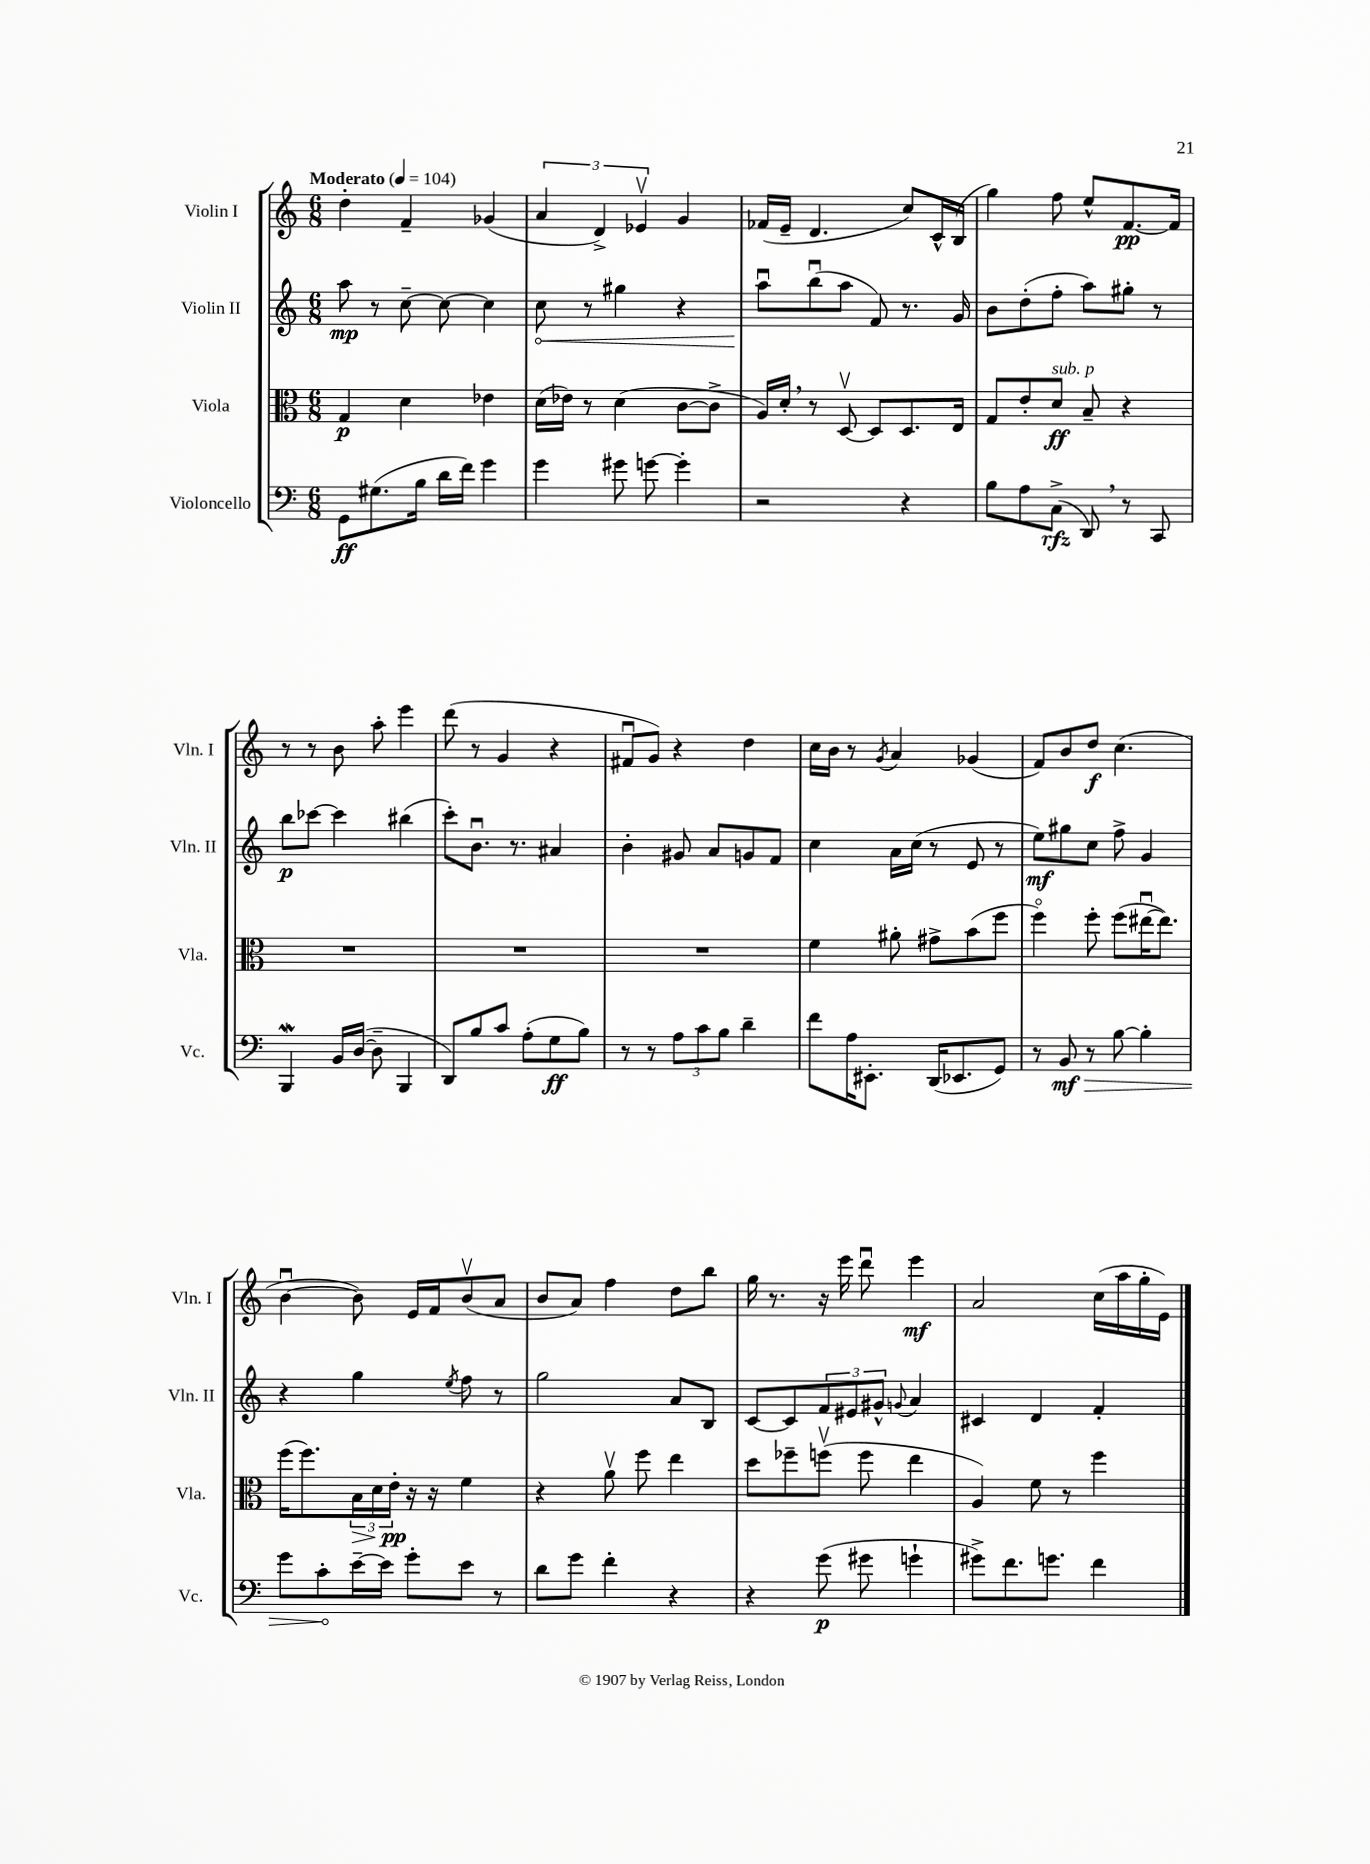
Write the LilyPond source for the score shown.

<<
\new StaffGroup <<
\new Staff = "s0" \with { instrumentName = "Violin I" shortInstrumentName = "Vln. I" } {
    \clef treble \key c \major \numericTimeSignature \time 6/8 \tempo "Moderato" 4 = 104
    d''4-. f'4-- ges'4( |
    \tuplet 3/2 { a'4 d'4->) ees'4\upbow } g'4 |
    fes'16( e'16-- d'4. c''8) c'16-^ b16( |
    g''4) f''8 e''8-^ f'8.~\pp f'16 |
    r8 r8 b'8 a''8-. e'''4 |
    d'''8( r8 g'4 r4 |
    fis'8\downbow g'8) r4 d''4 |
    c''16 b'16 r8 \acciaccatura { g'8 } a'4 ges'4( |
    f'8) b'8 d''8\f c''4.( |
    b'4~\downbow b'8) e'16 f'16 b'8\upbow( a'8 |
    b'8 a'8) f''4 d''8 b''8 |
    g''16 r8. r16 e'''16 d'''8\downbow e'''4\mf |
    a'2 c''16( a''16 g''16-. e'16) \bar "|." |
}
\new Staff = "s1" \with { instrumentName = "Violin II" shortInstrumentName = "Vln. II" } {
    \clef treble \key c \major \numericTimeSignature \time 6/8
    a''8\mp r8 c''8~-- c''8~ c''4 |
    \once \override Hairpin.circled-tip = ##t c''8\< r8 gis''4 r4 |
    a''8\downbow\! b''8\downbow( a''8 f'8) r8. g'16 |
    b'8 d''8-.( f''8-. a''8) gis''8-. r8 |
    b''8\p ces'''8~ ces'''4 bis''4( |
    c'''8-.) b'8.\downbow r8. ais'4 |
    b'4-. gis'8 a'8 g'8 f'8 |
    c''4 a'16 c''16( r8 e'8 r8 |
    e''8\mf) gis''8 c''8 f''8-> g'4 |
    r4 g''4 \acciaccatura { e''8 } f''8 r8 |
    g''2 a'8 b8 |
    c'8~ c'8 \tuplet 3/2 { f'8 eis'8 gis'8-^ } \appoggiatura { g'8 } a'4 |
    cis'4 d'4 f'4-. \bar "|." |
}
\new Staff = "s2" \with { instrumentName = "Viola" shortInstrumentName = "Vla." } {
    \clef alto \key c \major \numericTimeSignature \time 6/8
    g4\p d'4 ees'4 |
    d'16( ees'16) r8 d'4( c'8~ c'8-> |
    a16) d'16-. \breathe r8 d8~\upbow d8 d8. e16 |
    g8 e'8-. d'8\ff^\markup { \italic "sub. p" } b8-- r4 |
    R2. |
    R2. |
    R2. |
    f'4 ais'8-. gis'8-> b'8( f''8 |
    f''4\flageolet) f''8-. f''8( eis''16~\downbow eis''8.) |
    f''16( f''8.) \tuplet 3/2 { b16\> d'16 e'16-.\pp\! } r16 r16 f'4 |
    r4 a'8\upbow f''8 e''4 |
    d''8 fes''8-- f''8\upbow( f''8 e''4 |
    a4) f'8 r8 f''4 \bar "|." |
}
\new Staff = "s3" \with { instrumentName = "Violoncello" shortInstrumentName = "Vc." } {
    \clef bass \key c \major \numericTimeSignature \time 6/8
    g,8\ff gis8.( b16 d'16 f'16) g'4 |
    g'4 gis'8 g'8~ g'4-. |
    r2 r4 |
    b8 a8 c8->\rfz( d,8) \breathe r8 c,8 |
    b,,4\mordent b,16 d16~( d8-- b,,4 |
    d,8) b8 c'8 a8-.( g8\ff b8) |
    r8 r8 \tuplet 3/2 { a8 c'8 b8 } d'4-- |
    f'8 a16 eis,8.-. d,16( ees,8. g,8) |
    r8 \once \override Hairpin.circled-tip = ##t b,8\mf\> r8 b8~ b4-. |
    g'8 c'8-.\! e'16~-- e'16 g'8-. e'8 r8 |
    d'8 g'8 f'4-. r4 |
    r4 g'8\p( gis'8 g'4-! |
    gis'8->) f'8. g'8. f'4 \bar "|." |
}
>>
>>
\layout { \context { \Score \remove "Bar_number_engraver" } }
